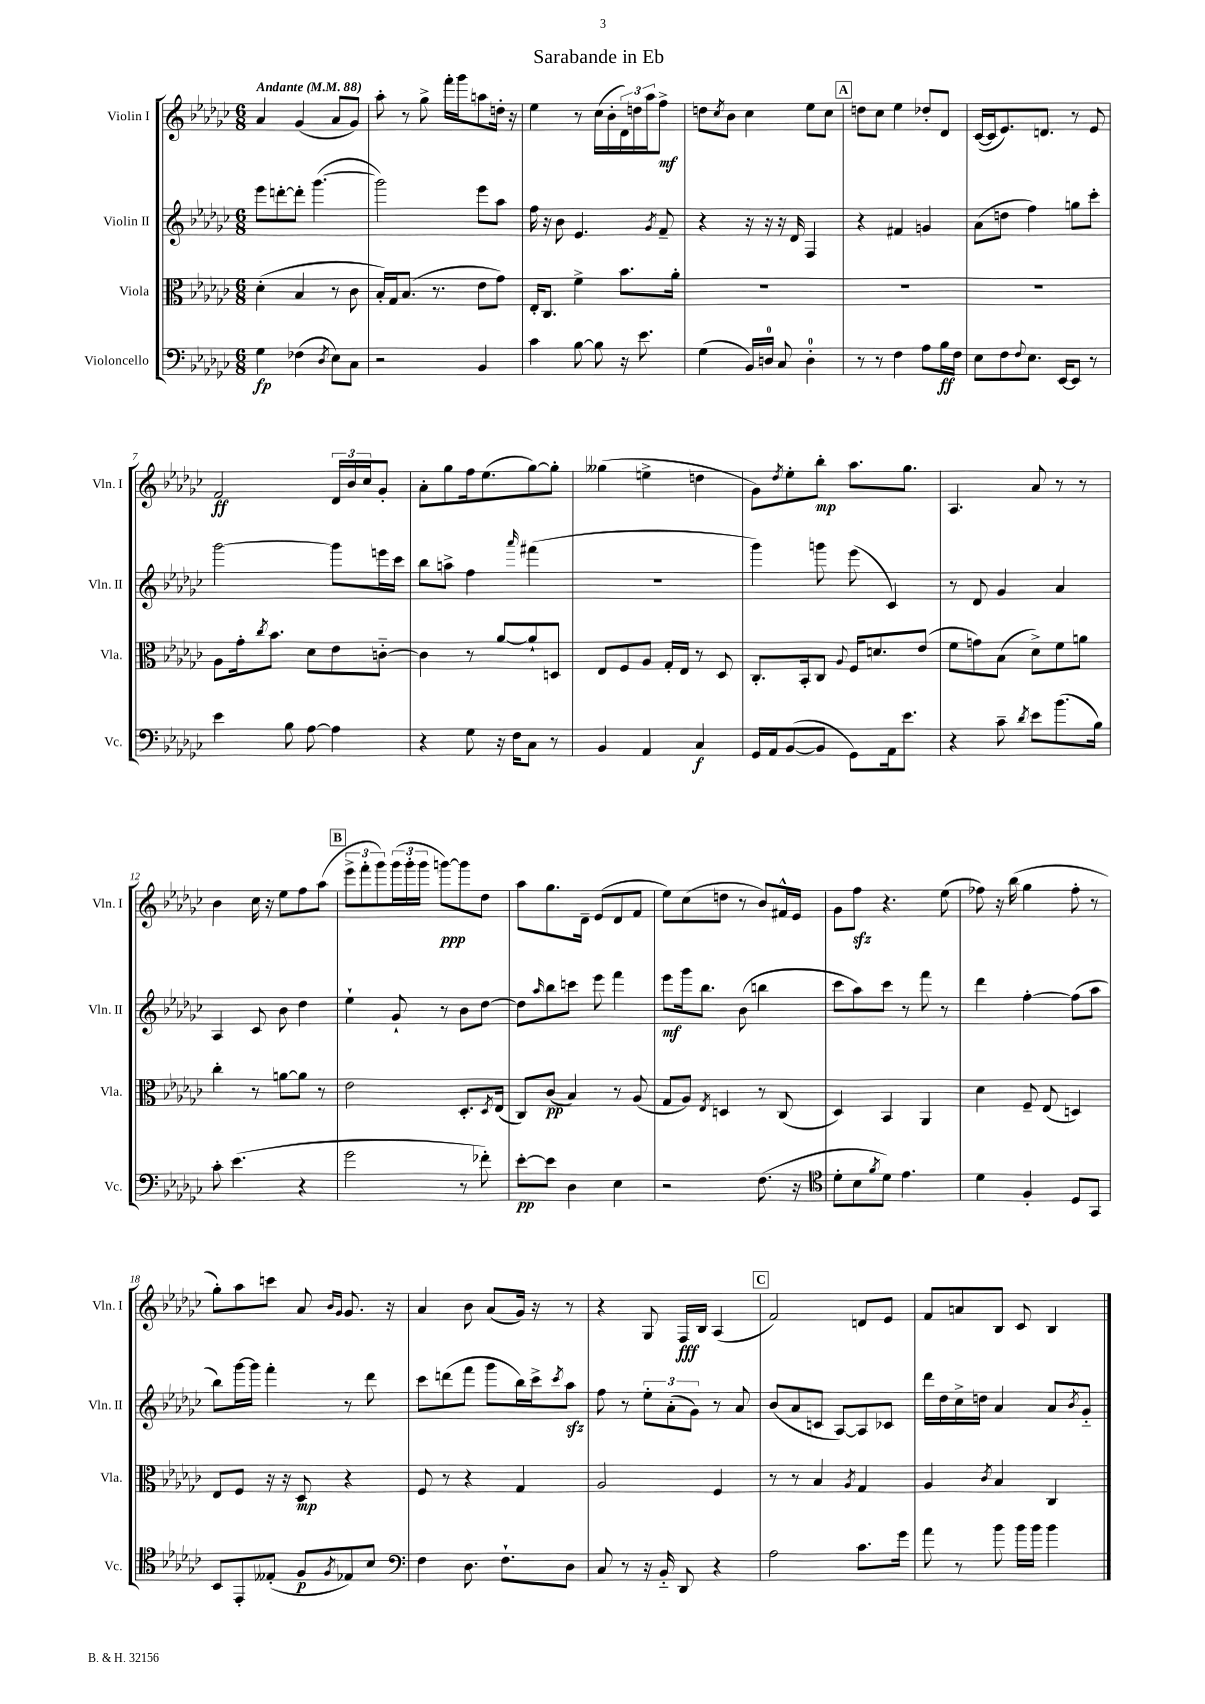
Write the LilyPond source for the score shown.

\header { title = "Sarabande in Eb" }
<<
\new StaffGroup <<
\new Staff = "s0" \with { instrumentName = "Violin I" shortInstrumentName = "Vln. I" } {
    \clef treble \key ges \major \numericTimeSignature \time 6/8 \tempo "Andante" 4 = 88
    aes'4 ges'4( aes'8 ges'8) |
    aes''8-. r8 ges''8-> f'''16-. ges'''16 a''8 d''16-. r16 |
    ees''4 r8 ces''16( bes'16-. \tuplet 3/2 { des'16) d''16 aes''16 } f''8->\mf |
    d''8 \acciaccatura { ces''8 } bes'8 ces''4 ees''8 ces''8 |
    \mark \markup { \box "A" } d''8 ces''8 ees''4 des''8-. des'8 |
    ces'16~( ces'16 ees'8.) d'8. r8 ees'8 |
    f'2\ff \tuplet 3/2 { des'16 bes'16 ces''16 } ges'8-. |
    aes'8-. ges''8 f''16 ees''8.( ges''8~) ges''8-. |
    geses''4( e''4-> d''4 |
    ges'8) \acciaccatura { des''8 } ees''8-. bes''8-.\mp aes''8. ges''8. |
    aes4. aes'8 r8 r8 |
    bes'4 ces''16 r16 ees''8 f''8 aes''8( |
    \mark \markup { \box "B" } \tuplet 3/2 { ees'''8-> f'''8-. ges'''8) } \tuplet 3/2 { ges'''16( ges'''16-. ges'''16 } g'''8~\ppp) g'''8 des''8 |
    aes''8 ges''8. des'16-- ees'8( des'8 f'8 |
    ees''8) ces''8( d''8 r8 bes'8) fis'16-^ ees'16 |
    ges'8 f''8\sfz r4. ees''8( |
    fes''8) r16 bes''16( ges''4 fes''8-. r8 |
    ges''8-.) aes''8 c'''8 aes'8 \grace { bes'16 ges'16 } ges'8. r16 |
    aes'4 bes'8 aes'8( ges'16) r16 r8 |
    r4 ges8 f16\fff bes16 aes4( |
    \mark \markup { \box "C" } f'2) d'8 ees'8 |
    f'8 a'8 bes8 ces'8 bes4 \bar "|." |
}
\new Staff = "s1" \with { instrumentName = "Violin II" shortInstrumentName = "Vln. II" } {
    \clef treble \key ges \major \numericTimeSignature \time 6/8
    ees'''8 d'''8~-. d'''8-. ges'''4.~( |
    ges'''2) ees'''8 aes''8 |
    f''16 r16 bes'8 ees'4. \acciaccatura { ges'8 } f'8-- |
    r4 r16 r16 r16 des'16 f4 |
    \mark \markup { \box "A" } r4 fis'4 g'4 |
    aes'8( d''8 f''4) g''8 ces'''8-. |
    ges'''2~ ges'''8 e'''16 ces'''16 |
    bes''8 a''8-> f''4 \grace { aes'''16 } fis'''4( |
    R2. |
    ges'''4) g'''8 ees'''8( ces'4) |
    r8 des'8 ges'4 aes'4 |
    aes4 ces'8 bes'8 des''4 |
    \mark \markup { \box "B" } ees''4-! ges'8-! r8 bes'8 des''8~ |
    des''8 \grace { aes''16 } bes''8 c'''8 ees'''8 f'''4 |
    ees'''8\mf ges'''16 bes''8. bes'8( b''4 |
    ces'''8 aes''8) ces'''8 r8 f'''8 r8 |
    des'''4 f''4~-. f''8( aes''8 |
    bes''8) ges'''16~ ges'''16 f'''4-. r8 des'''8 |
    ces'''8 d'''8( f'''8 ges'''8 bes''16) ces'''16-> \acciaccatura { ces'''8 } aes''8\sfz |
    f''8 r8 \tuplet 3/2 { ees''8-. aes'8-.( ges'8) } r8 aes'8 |
    \mark \markup { \box "C" } bes'8( aes'8 c'8 aes8~) aes8 ces'8 |
    des'''16 des''16 ces''16-> d''16 aes'4 aes'8 \acciaccatura { bes'8 } ges'8-_ \bar "|." |
}
\new Staff = "s2" \with { instrumentName = "Viola" shortInstrumentName = "Vla." } {
    \clef alto \key ges \major \numericTimeSignature \time 6/8
    des'4-.( bes4 r8 ces'8 |
    bes16-.) ges16 bes8.( r8. ees'8 ges'8) |
    ees16-. ces8. f'4-> bes'8. aes'16-. |
    R2. |
    \mark \markup { \box "A" } R2. |
    R2. |
    aes8 ges'16-. \acciaccatura { ces''8 } bes'8. des'8 ees'8 c'8~-_ |
    c'4 r8 aes'8~ aes'8-! d8 |
    ees8 f8 aes8 ges16-. ees16 r8 des8 |
    ces8.-. bes,16-. ces8 \appoggiatura { aes8 } f16 d'8. ees'8( |
    f'8 g'8) bes8( des'8->) f'8 a'8 |
    ces''4-. r8 a'8~ a'8 r8 |
    \mark \markup { \box "B" } ees'2 des8.-. \acciaccatura { des8 } ees16( |
    ces8) ces'8\pp( bes4) r8 aes8( |
    ges8 aes8) \acciaccatura { ees8 } d4 r8 ces8( |
    des4) bes,4 aes,4 |
    des'4 f8-- ees8( d4) |
    ees8 f8 r16 r16 des8\mp r4 |
    f8 r8 r4 ges4 |
    aes2 f4 |
    \mark \markup { \box "C" } r8 r8 bes4 \acciaccatura { aes8 } ges4 |
    aes4 \acciaccatura { ces'8 } bes4 ces4 \bar "|." |
}
\new Staff = "s3" \with { instrumentName = "Violoncello" shortInstrumentName = "Vc." } {
    \clef bass \key ges \major \numericTimeSignature \time 6/8
    ges4\fp fes4( \acciaccatura { des8 } ees8) ces8 |
    r2 bes,4 |
    ces'4 bes8~ bes8 r16 ees'8. |
    ges4( bes,16) d16-0 ces8 d4-0-. |
    \mark \markup { \box "A" } r8 r8 f4 aes8 bes16\ff f16 |
    ees8 f8 \appoggiatura { f8 } ees8. ees,16~ ees,8 r8 |
    ees'4 bes8 aes8~ aes4 |
    r4 ges8 r16 f16 ces8 r8 |
    bes,4 aes,4 ces4\f |
    ges,16 aes,16 bes,8~( bes,8 ges,8) aes,16 ees'8. |
    r4 ces'8-- \acciaccatura { des'8 } ees'8 bes'8.( bes16) |
    ces'8-. ees'4.( r4 |
    \mark \markup { \box "B" } ges'2 r8 fes'8-.) |
    ees'8~-.\pp ees'8 des4 ees4 |
    r2 f8.( r16 |
    \clef tenor des'8-. bes8 \acciaccatura { f'8 } des'8) ees'4. |
    des'4 f4-. des8 ges,8 |
    bes,8 ees,8-. eeses8-.( f8\p \acciaccatura { f8 } ees8) bes8 |
    \clef bass f4 des8. f8.-! des8 |
    ces8 r8 r16 bes,16-_ des,8 r4 |
    \mark \markup { \box "C" } aes2 ces'8. ges'16 |
    aes'8 r8 bes'8 bes'16 bes'16 bes'4 \bar "|." |
}
>>
>>
